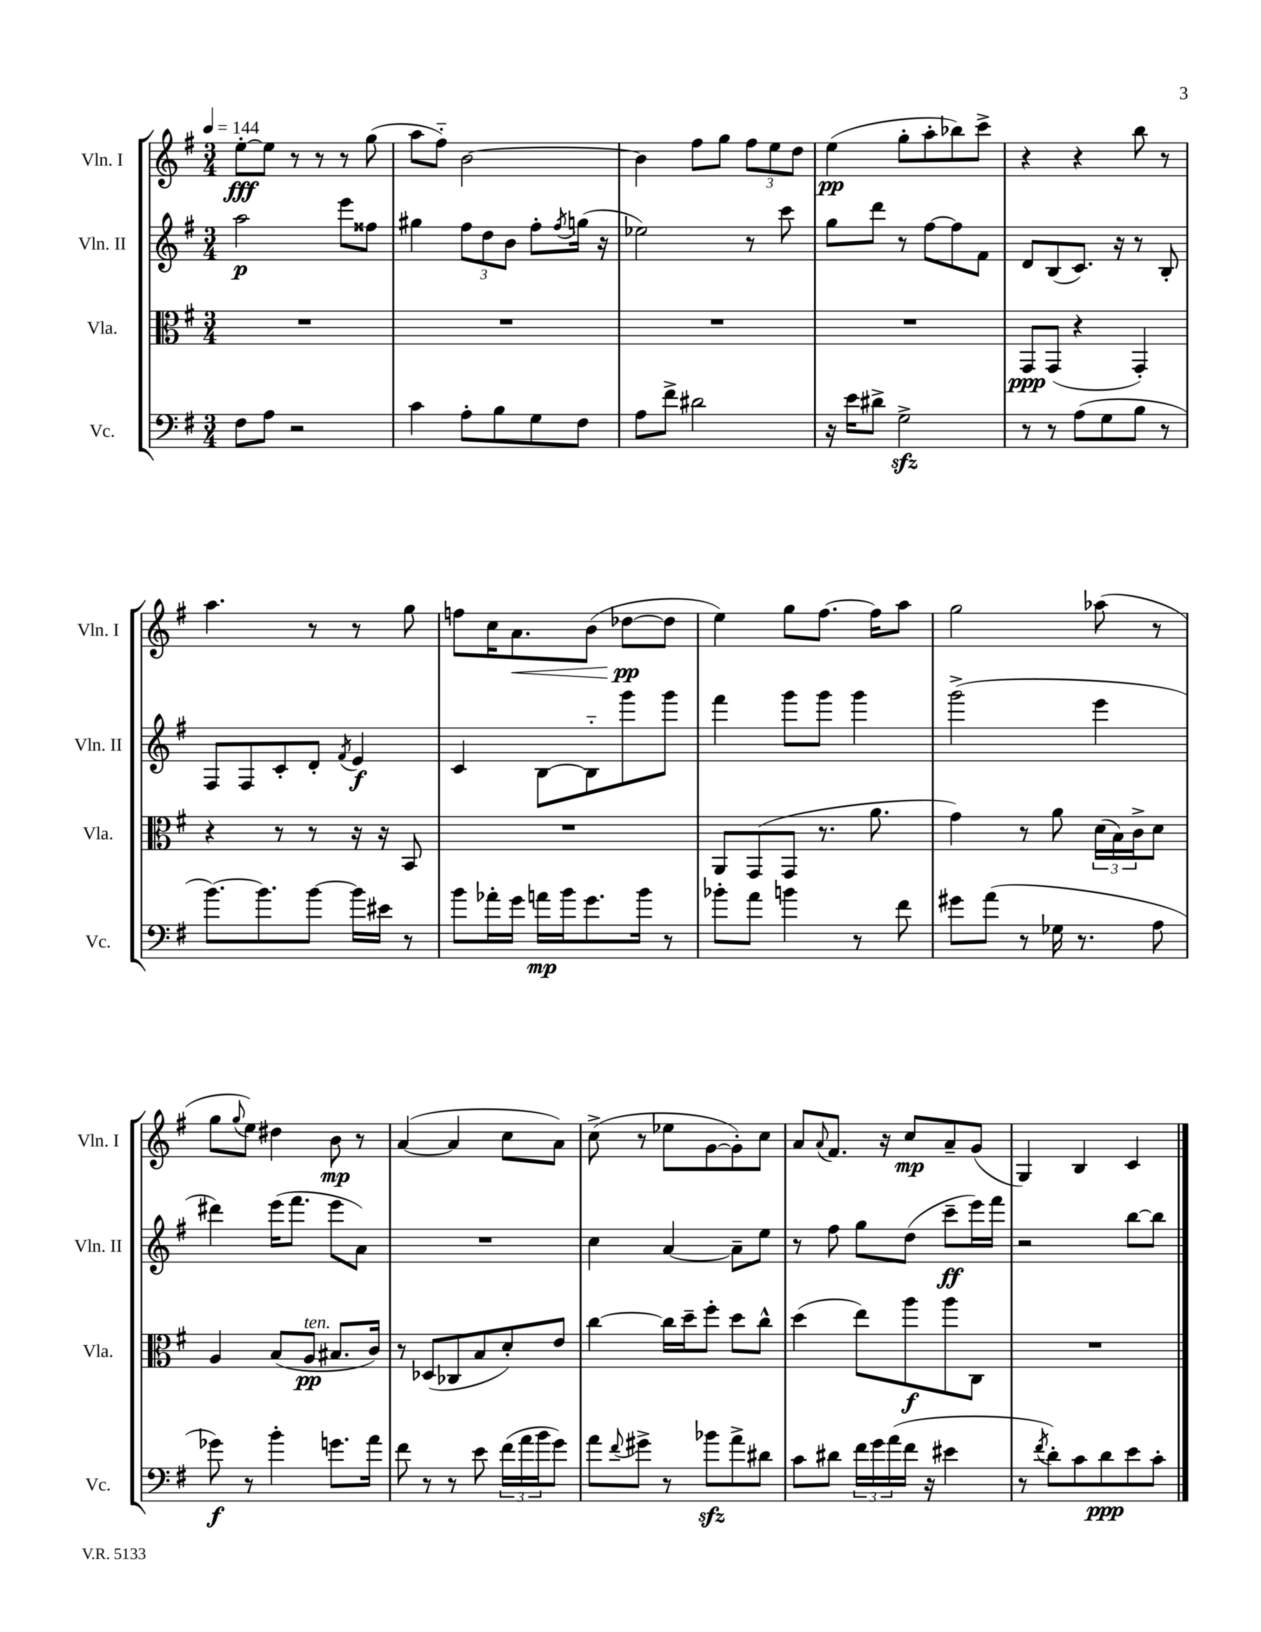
<<
\new StaffGroup <<
\new Staff = "s0" \with { instrumentName = "Vln. I" shortInstrumentName = "Vln. I" } {
    \clef treble \key g \major \numericTimeSignature \time 3/4 \tempo 4 = 144
    e''8~-.\fff e''8 r8 r8 r8 g''8( |
    a''8 fis''8-_) b'2~ |
    b'4 fis''8 g''8 \tuplet 3/2 { fis''8 e''8 d''8 } |
    e''4\pp( g''8-. a''8-. bes''8) c'''8-> |
    r4 r4 b''8 r8 |
    a''4. r8 r8 g''8 |
    f''8 c''16 a'8.\< b'8( des''8~\pp\! des''8 |
    e''4) g''8 fis''8.~ fis''16 a''8 |
    g''2 aes''8( r8 |
    g''8 \appoggiatura { g''8 } e''8) dis''4 b'8\mp r8 |
    a'4~( a'4 c''8 a'8) |
    c''8->( r8 ees''8 g'8~ g'8-.) c''8 |
    a'8 \appoggiatura { a'8 } fis'8. r16 c''8\mp a'8-- g'8( |
    g4) b4 c'4 \bar "|." |
}
\new Staff = "s1" \with { instrumentName = "Vln. II" shortInstrumentName = "Vln. II" } {
    \clef treble \key g \major \numericTimeSignature \time 3/4
    a''2\p e'''8 fisis''8 |
    gis''4 \tuplet 3/2 { fis''8 d''8 b'8 } fis''8-. \acciaccatura { fis''8 } g''16( r16 |
    ees''2) r8 c'''8 |
    g''8 d'''8 r8 fis''8~ fis''8 fis'8 |
    d'8 b8( c'8.) r16 r8 b8-. |
    fis8 fis8 c'8-. d'8-. \acciaccatura { fis'8 } e'4\f |
    c'4 b8~ b8-_ g'''8 g'''8 |
    fis'''4 g'''8 g'''8 g'''4 |
    g'''2->( e'''4 |
    dis'''4) e'''16( fis'''8. e'''8 a'8) |
    R2. |
    c''4 a'4~ a'8-- e''8 |
    r8 fis''8 g''8 d''8( c'''8--\ff e'''16) fis'''16 |
    r2 b''8~ b''8 \bar "|." |
}
\new Staff = "s2" \with { instrumentName = "Vla." shortInstrumentName = "Vla." } {
    \clef alto \key g \major \numericTimeSignature \time 3/4
    R2. |
    R2. |
    R2. |
    R2. |
    g,8\ppp g,8( r4 g,4-.) |
    r4 r8 r8 r16 r16 b,8 |
    R2. |
    a,8 g,8( g,8 r8. a'8. |
    g'4) r8 a'8 \tuplet 3/2 { d'16( b16) c'16-> } d'8 |
    a4 b8( a8\pp^\markup { \italic "ten." } bis8. c'16) |
    r8 des8( ces8 b8 d'8-.) e'8 |
    c''4~ c''16 d''16-- fis''8-. d''8 c''8-^ |
    d''4( e''8) a''8\f a''8 c8 |
    R2. \bar "|." |
}
\new Staff = "s3" \with { instrumentName = "Vc." shortInstrumentName = "Vc." } {
    \clef bass \key g \major \numericTimeSignature \time 3/4
    fis8 a8 r2 |
    c'4 a8-. b8 g8 fis8 |
    a8 fis'8-> dis'2 |
    r16 e'16 dis'8-> g2->\sfz |
    r8 r8 a8( g8 b8 r8 |
    b'8.~) b'8. b'8~ b'16 eis'16 r8 |
    b'8 aes'16-. g'16 a'16\mp b'16 g'8. b'16 r8 |
    bes'8-. a'8 b'4 r8 fis'8 |
    gis'8 a'8( r8 ges16 r8. a8 |
    ges'8\f) r8 b'4-. g'8. a'16 |
    fis'8 r8 r8 e'8 \tuplet 3/2 { fis'16( a'16 b'16 } g'8) |
    a'8 \appoggiatura { fis'8 } gis'8-> r8 bes'8\sfz a'8-> dis'8 |
    c'8 dis'8 \tuplet 3/2 { fis'16 g'16 a'16( } fis'16 r16 eis'4 |
    r8 \acciaccatura { fis'8 } d'8-.) c'8 d'8\ppp e'8 c'8-. \bar "|." |
}
>>
>>
\layout { \context { \Score \remove "Bar_number_engraver" } }
